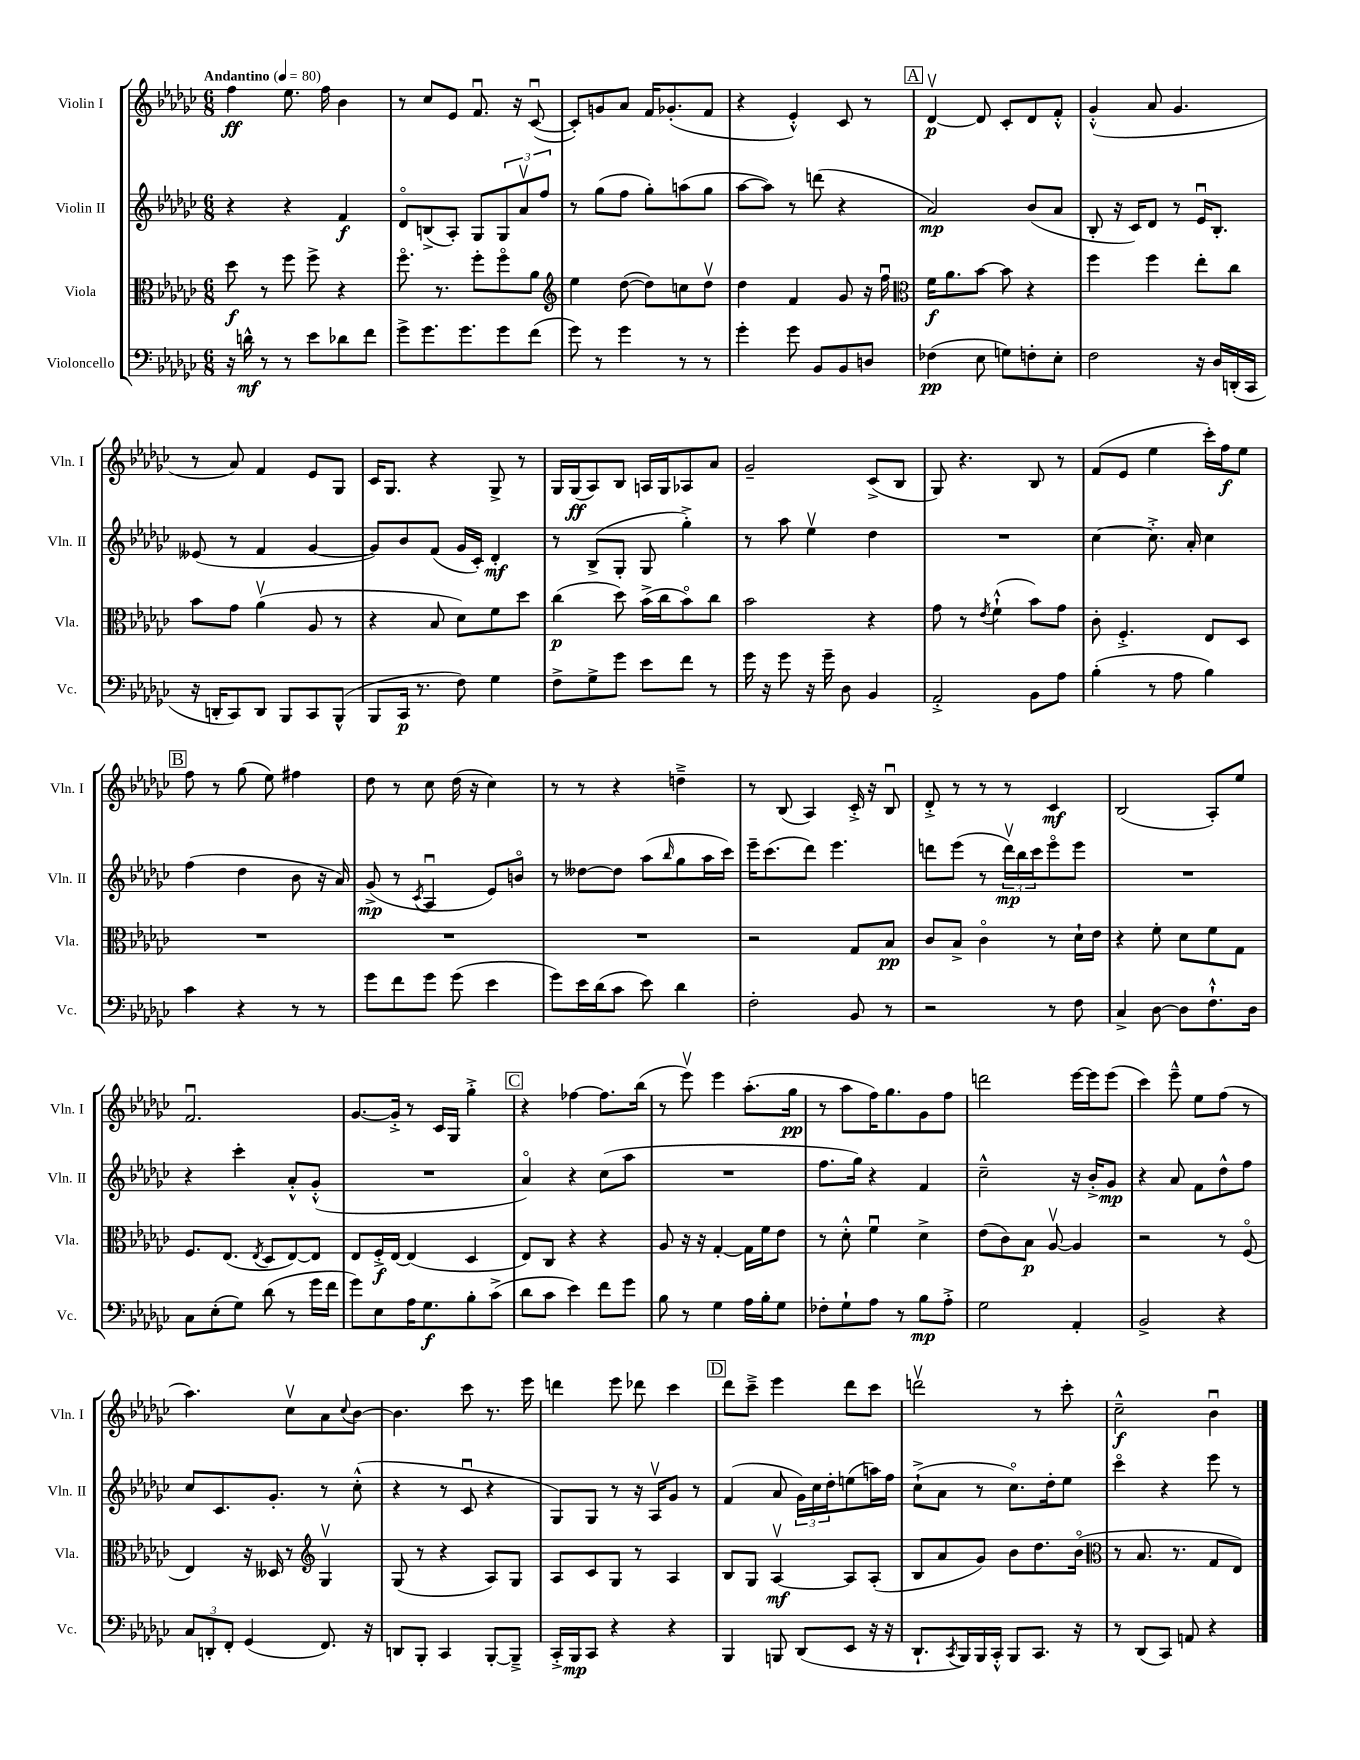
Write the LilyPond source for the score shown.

<<
\new StaffGroup <<
\new Staff = "s0" \with { instrumentName = "Violin I" shortInstrumentName = "Vln. I" } {
    \clef treble \key ges \major \numericTimeSignature \time 6/8 \tempo "Andantino" 4 = 80
    f''4\ff ees''8. f''16 bes'4 |
    r8 ces''8 ees'8 f'8.\downbow r16 ces'8~\downbow( |
    ces'8-.) g'8 aes'8 f'16 ges'8.-.( f'8 |
    r4 ees'4-.-^) ces'8 r8 |
    \mark \markup { \box "A" } des'4~\upbow\p des'8 ces'8-. des'8 f'8-.-^ |
    ges'4-.-^( aes'8 ges'4. |
    r8 aes'8) f'4 ees'8 ges8 |
    ces'16 ges8. r4 ges8-> r8 |
    ges16 ges16\ff( aes8) bes8 a16 ges16 aes8 aes'8 |
    ges'2-- ces'8->( bes8 |
    ges8) r4. bes8 r8 |
    f'8( ees'8 ees''4 ces'''16-.) f''16\f ees''8 |
    \mark \markup { \box "B" } f''8 r8 ges''8( ees''8) fis''4 |
    des''8 r8 ces''8 des''16( r16 ces''4) |
    r8 r8 r4 d''4---> |
    r8 bes8( aes4) ces'16-.-> r16 bes8\downbow |
    des'8-.-> r8 r8 r8 ces'4\mf |
    bes2( aes8-.) ees''8 |
    f'2.\downbow |
    ges'8.~ ges'16-.-> r8 ces'16 ges16 ges''4-.-> |
    \mark \markup { \box "C" } r4 fes''4~ fes''8. bes''16( |
    r8 ees'''8\upbow) ees'''4 aes''8.-.( ges''16\pp |
    r8 aes''8 f''16) ges''8. ges'8 f''8 |
    d'''2 ees'''16~ ees'''16 ees'''8( |
    ces'''4) ees'''8---^ ees''8 f''8( r8 |
    aes''4.) ces''8\upbow aes'8 \appoggiatura { ces''8 } bes'8~ |
    bes'4. ces'''8 r8. ees'''16 |
    d'''4 ees'''8 des'''8 ces'''4 |
    \mark \markup { \box "D" } des'''8 ces'''8---> ees'''4 des'''8 ces'''8 |
    d'''2\upbow r8 ces'''8-. |
    ces''2---^\f bes'4\downbow \bar "|." |
}
\new Staff = "s1" \with { instrumentName = "Violin II" shortInstrumentName = "Vln. II" } {
    \clef treble \key ges \major \numericTimeSignature \time 6/8
    r4 r4 f'4\f |
    des'8\flageolet b8->( aes8-.) ges8 \tuplet 3/2 { ges8 aes'8\upbow f''8 } |
    r8 ges''8( f''8 ges''8-.) a''8( ges''8 |
    aes''8~ aes''8) r8 d'''8( r4 |
    \mark \markup { \box "A" } aes'2\mp) bes'8( aes'8 |
    bes8-. r16 ces'16) des'8 r8 ees'16\downbow bes8.-. |
    eeses'8( r8 f'4 ges'4~ |
    ges'8) bes'8 f'8( ges'16 ces'16-.) des'4-.\mf |
    r8 bes8->( ges8-. ges8 ges''4-.->) |
    r8 aes''8 ees''4\upbow des''4 |
    R2. |
    ces''4~ ces''8.-.-> aes'16-. ces''4 |
    \mark \markup { \box "B" } f''4( des''4 bes'8 r16 aes'16) |
    ges'8->\mp( r8 \acciaccatura { ces'8 } aes4\downbow ees'8) b'8\flageolet |
    r8 deses''8~ deses''8 aes''8( \grace { bes''16 } ges''8 aes''16 ces'''16) |
    ees'''16-- ces'''8.( des'''8) ees'''4. |
    d'''8 ees'''8( r8 \tuplet 3/2 { d'''16\upbow\mp) bes''16 ces'''16 } ees'''8\flageolet ees'''8 |
    R2. |
    r4 ces'''4-. aes'8-.-^ ges'8-.-^( |
    R2. |
    \mark \markup { \box "C" } aes'4\flageolet) r4 ces''8( aes''8 |
    R2. |
    f''8. ges''16) r4 f'4 |
    ces''2---^ r16 bes'16-.-> ges'8\mp |
    r4 aes'8 f'8 des''8-^ f''8 |
    ces''8 ces'8. ges'8.-. r8 ces''8-.-^( |
    r4 r8 ces'8\downbow r4 |
    ges8) ges8 r8 r16 aes16\upbow ges'8 r8 |
    \mark \markup { \box "D" } f'4( aes'8 \tuplet 3/2 { ges'16) ces''16 des''16-. } e''8( a''16) f''16 |
    ces''8-!->( aes'8 r8 ces''8.\flageolet) des''16-. ees''8 |
    ces'''4\flageolet r4 ees'''8 r8 \bar "|." |
}
\new Staff = "s2" \with { instrumentName = "Viola" shortInstrumentName = "Vla." } {
    \clef alto \key ges \major \numericTimeSignature \time 6/8
    des''8\f r8 f''8 f''8-> r4 |
    f''8.\flageolet r8. f''8-. f''8\flageolet aes'8 |
    \clef treble ees''4 des''8~( des''8) c''8 des''8\upbow |
    des''4 f'4 ges'8 r16 f''16\downbow |
    \mark \markup { \box "A" } \clef alto f'16\f aes'8. bes'8~ bes'8 r4 |
    f''4 f''4 ees''8-. ces''8 |
    bes'8 ges'8 aes'4\upbow( aes8 r8 |
    r4 bes8 des'8) f'8 des''8 |
    ces''4\p( des''8) bes'16->( ces''16 bes'8\flageolet) ces''8 |
    bes'2 r4 |
    ges'8 r8 \acciaccatura { ees'8 } f'4-!-^( bes'8) ges'8 |
    ces'8-. f4.-.-> ees8 des8 |
    \mark \markup { \box "B" } R2. |
    R2. |
    R2. |
    r2 ges8 bes8\pp |
    ces'8 bes8-> ces'4\flageolet r8 des'16-! ees'16 |
    r4 f'8-. des'8 f'8 ges8 |
    f8. ees8.( \acciaccatura { ees8 } des8 ees8~) ees8 |
    ees8 f16-.->\f ees16~ ees4( des4 |
    \mark \markup { \box "C" } ees8) ces8 r4 r4 |
    aes8 r16 r16 ges4~-. ges16 f'16 ees'8 |
    r8 des'8-.-^ f'4\downbow des'4-> |
    ees'8( ces'8) bes8\p aes8~\upbow aes4 |
    r2 r8 f8\flageolet( |
    ees4) r16 deses16 r8 \clef treble ges4\upbow |
    ges8( r8 r4 aes8) ges8 |
    aes8 ces'8 ges8 r8 aes4 |
    \mark \markup { \box "D" } bes8 ges8 aes4~\upbow\mf aes8 aes8-.( |
    bes8 aes'8 ges'8) bes'8 des''8. bes'16\flageolet( |
    \clef alto r8 bes8. r8. ges8 ees8) \bar "|." |
}
\new Staff = "s3" \with { instrumentName = "Violoncello" shortInstrumentName = "Vc." } {
    \clef bass \key ges \major \numericTimeSignature \time 6/8
    r16 d'16-^\mf r8 r8 ees'8 des'8 f'8 |
    ges'8-> ges'8. ges'8. ges'8 f'8( |
    ges'8) r8 ges'4 r8 r8 |
    ges'4-. ges'8 bes,8 bes,8 d8 |
    \mark \markup { \box "A" } fes4\pp( ees8 g8) f8-. ees8-. |
    f2 r16 des16 d,16-.( ces,16 |
    r16 d,16-. ces,8) d,8 bes,,8 ces,8 bes,,8-^( |
    bes,,8 ces,16\p r8. f8) ges4 |
    f8-> ges8-> ges'8 ees'8 f'8 r8 |
    ges'16 r16 ges'8 r16 ges'16-- des8 bes,4 |
    aes,2-.-> bes,8 aes8 |
    bes4-.( r8 aes8 bes4) |
    \mark \markup { \box "B" } ces'4 r4 r8 r8 |
    ges'8 f'8 ges'8 ges'8( ees'4 |
    ges'8) ees'16 des'16( ces'8 ees'8) des'4 |
    f2-. bes,8 r8 |
    r2 r8 f8 |
    ces4-> des8~ des8 f8.-!-^ des16 |
    ces8 ees8-.( ges8) des'8( r8 ges'16 f'16 |
    ges'8) ees8 aes16 ges8.\f bes8-. ces'8->( |
    \mark \markup { \box "C" } des'8 ces'8 ees'4) f'8 ges'8 |
    bes8 r8 ges4 aes16 bes16-. ges8 |
    fes8-. ges8-! aes8 r8 bes8\mp aes8-.-> |
    ges2 aes,4-. |
    bes,2-> r4 |
    \tuplet 3/2 { ces8 d,8-. f,8-. } ges,4( f,8.) r16 |
    d,8 bes,,8-. ces,4 bes,,8~-. bes,,8---> |
    ces,16-.-> bes,,16\mp ces,8 r4 r4 |
    \mark \markup { \box "D" } bes,,4 b,,8 des,8( ees,8 r16 r16 |
    des,8.-! \acciaccatura { ces,8 } bes,,16) bes,,16 ces,16-.-^ bes,,8 ces,8. r16 |
    r8 des,8( ces,8) a,8 r4 \bar "|." |
}
>>
>>
\layout { \context { \Score \remove "Bar_number_engraver" } }
